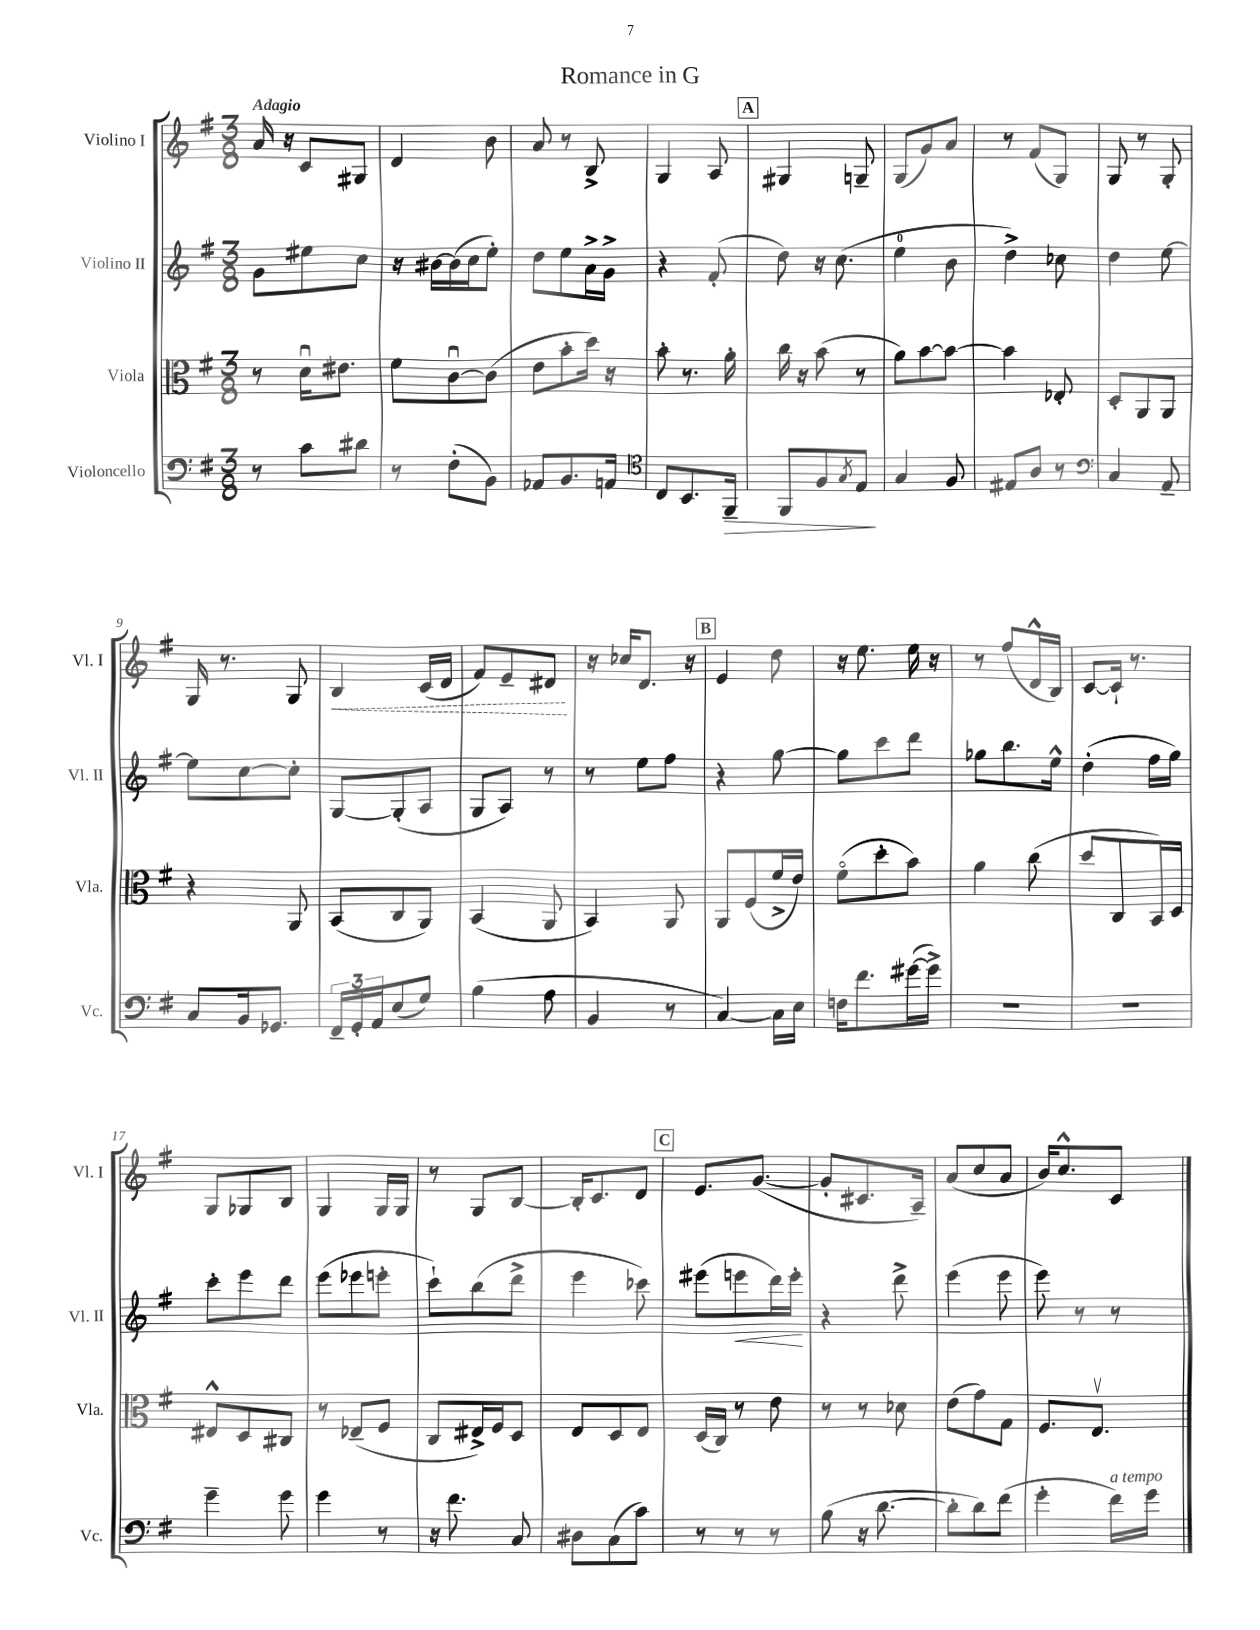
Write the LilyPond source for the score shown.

\header { title = "Romance in G" }
<<
\new StaffGroup <<
\new Staff = "s0" \with { instrumentName = "Violino I" shortInstrumentName = "Vl. I" } {
    \clef treble \key g \major \numericTimeSignature \time 3/8 \tempo "Adagio"
    a'16 r16 c'8 gis8 |
    d'4 b'8 |
    a'8 r8 b8-> |
    g4 a8 |
    \mark \markup { \box "A" } gis4 g8-- |
    g8( g'8) a'8 |
    r8 fis'8( g8) |
    g8 r8 g8-. |
    g16 r8. g8 |
    \once \override Hairpin.style = #'dashed-line b4\< c'16( d'16 |
    fis'8) e'8-- dis'8\! |
    r16 ces''16 d'8. r16 |
    \mark \markup { \box "B" } e'4 d''8 |
    r16 e''8. e''16 r16 |
    r8 fis''8( d'16-^ b16) |
    c'8~ c'16-! r8. |
    g8 ges8 b8 |
    g4 g16 g16 |
    r8 g8 b8~ |
    b16-. c'8. d'8 |
    \mark \markup { \box "C" } e'8. g'8.~( |
    g'8-. cis'8. a16--) |
    a'8( c''8 a'8 |
    b'16) c''8.-^ c'8 \bar "|." |
}
\new Staff = "s1" \with { instrumentName = "Violino II" shortInstrumentName = "Vl. II" } {
    \clef treble \key g \major \numericTimeSignature \time 3/8
    g'8 eis''8 c''8 |
    r16 bis'16~ bis'16( c''16 e''8-.) |
    d''8 e''8 a'16-> g'16-> |
    r4 fis'8-.( |
    \mark \markup { \box "A" } d''8) r16 c''8.( |
    e''4-0 b'8 |
    d''4->) ces''8 |
    d''4 e''8~ |
    e''8 c''8~ c''8-. |
    g8~ g8-.( a8 |
    g8 a8) r8 |
    r8 e''8 fis''8 |
    \mark \markup { \box "B" } r4 g''8~ |
    g''8 c'''8 d'''8 |
    ges''8 b''8. e''16-^ |
    d''4-.( fis''16 g''16) |
    c'''8-. e'''8 d'''8 |
    e'''8( ees'''8 e'''8-. |
    c'''8-!) b''8( d'''8-> |
    e'''4 ces'''8) |
    \mark \markup { \box "C" } eis'''8( e'''8\< d'''16) e'''16-.\! |
    r4 d'''8-> |
    e'''4( e'''8 |
    e'''8) r8 r8 \bar "|." |
}
\new Staff = "s2" \with { instrumentName = "Viola" shortInstrumentName = "Vla." } {
    \clef alto \key g \major \numericTimeSignature \time 3/8
    r8 d'16\downbow eis'8. |
    fis'8 c'8~\downbow c'8( |
    e'8 b'8-. d''16) r16 |
    b'8-. r8. a'16-. |
    \mark \markup { \box "A" } c''16 r16 b'8( r8 |
    a'8) b'8~ b'8~ |
    b'4 ees8-. |
    d8-. a,8 a,8 |
    r4 a,8 |
    b,8( c8 a,8) |
    b,4( a,8 |
    b,4) a,8 |
    \mark \markup { \box "B" } a,8 fis8( fis'16-> e'16) |
    fis'8\flageolet( d''8-. b'8) |
    a'4 c''8( |
    d''8 c8 b,16) d16 |
    eis8-^ d8 cis8 |
    r8 ees8--( fis8 |
    c8 eis16->) fis16 d8 |
    e8 d8 e8 |
    \mark \markup { \box "C" } d16( c16) r8 e'8 |
    r8 r8 des'8 |
    e'8( g'8) g8 |
    fis8. e8.\upbow \bar "|." |
}
\new Staff = "s3" \with { instrumentName = "Violoncello" shortInstrumentName = "Vc." } {
    \clef bass \key g \major \numericTimeSignature \time 3/8
    r8 c'8 dis'8 |
    r8 fis8-.( b,8) |
    aes,8 b,8. a,16 |
    \clef tenor c8 b,8. fis,16--\> |
    \mark \markup { \box "A" } fis,8 fis8 \acciaccatura { g8 } e8\! |
    g4 fis8 |
    eis8 a8 r8 |
    \clef bass c4 a,8-- |
    c8 b,16 ges,8. |
    \tuplet 3/2 { fis,16-- g,16-. a,16 } e8( g8) |
    b4( a8 |
    b,4 r8 |
    \mark \markup { \box "B" } c4~) c16 e16 |
    f16 fis'8. gis'16~( gis'16->) |
    R4. |
    R4. |
    g'4-- g'8 |
    g'4 r8 |
    r16 fis'8. c8 |
    dis8 c8( c'8) |
    \mark \markup { \box "C" } r8 r8 r8 |
    b8( r16 d'8.~ |
    d'8-. d'8) fis'8( |
    g'4-. fis'16^\markup { \italic "a tempo" }) g'16 \bar "|." |
}
>>
>>
